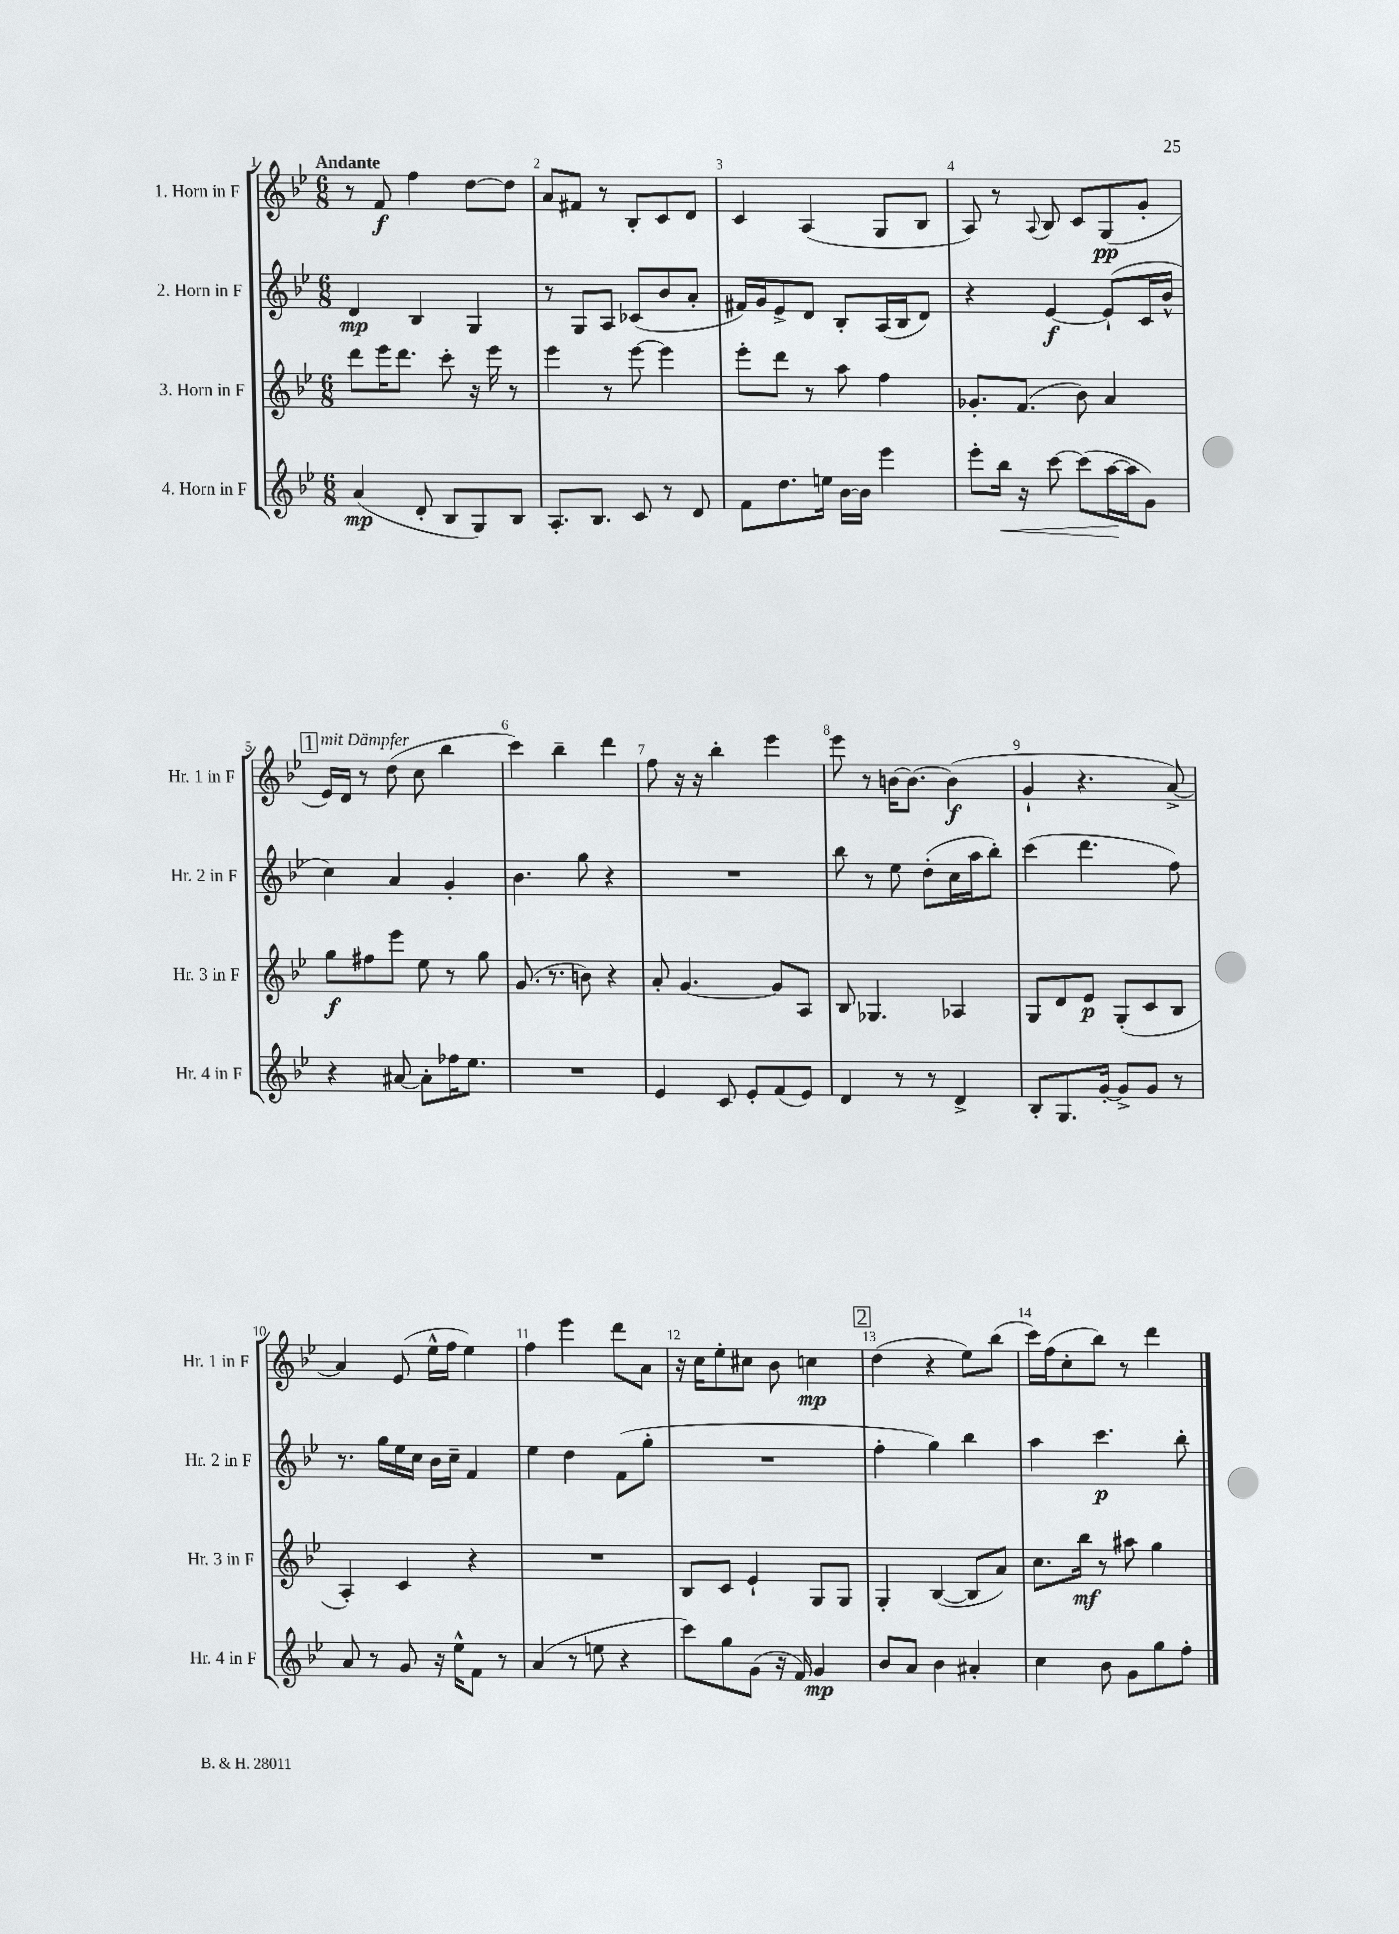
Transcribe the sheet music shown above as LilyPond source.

<<
\new StaffGroup <<
\new Staff = "s0" \with { instrumentName = "1. Horn in F" shortInstrumentName = "Hr. 1 in F" } {
    \clef treble \key bes \major \numericTimeSignature \time 6/8 \tempo "Andante"
    r8 f'8\f f''4 d''8~ d''8 |
    a'8 fis'8 r8 bes8-. c'8 d'8 |
    c'4 a4( g8 bes8 |
    a8) r8 \appoggiatura { a8 } bes8 c'8 g8\pp( g'8-. |
    \mark \markup { \box "1" } ees'16^\markup { \italic "mit Dämpfer" }) d'16 r8 d''8( c''8 bes''4 |
    c'''4) bes''4-- d'''4 |
    f''8 r16 r16 bes''4-. ees'''4 |
    ees'''8 r8 b'16~ b'8.~ b'4\f( |
    g'4-! r4. a'8~->) |
    a'4 ees'8( ees''16-^ f''16 ees''4) |
    f''4 ees'''4 d'''8 a'8 |
    r16 c''16 ees''8-. cis''8 bes'8 c''4\mp |
    \mark \markup { \box "2" } d''4( r4 ees''8) bes''8( |
    c'''16) f''16( c''8-. bes''8) r8 d'''4 \bar "|." |
}
\new Staff = "s1" \with { instrumentName = "2. Horn in F" shortInstrumentName = "Hr. 2 in F" } {
    \clef treble \key bes \major \numericTimeSignature \time 6/8
    d'4\mp bes4 g4 |
    r8 g8 a8 ces'8( bes'8 a'8-. |
    fis'16) g'16 ees'8-> d'8 bes8-. a16( bes16 d'8) |
    r4 ees'4~\f ees'8-!( c'16 bes'16-^ |
    \mark \markup { \box "1" } c''4) a'4 g'4-. |
    bes'4. g''8 r4 |
    R2. |
    bes''8 r8 ees''8 d''8-.( c''16 a''16 bes''8-.) |
    c'''4( d'''4. f''8) |
    r8. g''16 ees''16 c''16 bes'16 c''16-- f'4 |
    ees''4 d''4 f'8( g''8-. |
    R2. |
    \mark \markup { \box "2" } f''4-. g''4) bes''4 |
    a''4 c'''4.\p bes''8-. \bar "|." |
}
\new Staff = "s2" \with { instrumentName = "3. Horn in F" shortInstrumentName = "Hr. 3 in F" } {
    \clef treble \key bes \major \numericTimeSignature \time 6/8
    d'''8 ees'''16 d'''8. c'''8-. r16 ees'''16 r8 |
    ees'''4 r8 ees'''8~ ees'''4 |
    ees'''8-. d'''8 r8 a''8 f''4 |
    ges'8.-. f'8.( bes'8) a'4 |
    \mark \markup { \box "1" } g''8\f fis''8 ees'''8 ees''8 r8 g''8 |
    g'8.( r8. b'8) r4 |
    a'8-. g'4.~ g'8 a8 |
    bes8 ges4. aes4 |
    g8 d'8 ees'8\p g8-.( c'8 bes8 |
    a4-.) c'4 r4 |
    R2. |
    bes8 c'8 ees'4-! g8 g8 |
    \mark \markup { \box "2" } g4-. bes4~( bes8 a'8) |
    c''8. bes''16\mf r8 ais''8 g''4 \bar "|." |
}
\new Staff = "s3" \with { instrumentName = "4. Horn in F" shortInstrumentName = "Hr. 4 in F" } {
    \clef treble \key bes \major \numericTimeSignature \time 6/8
    a'4\mp( d'8-. bes8 g8) bes8 |
    a8.-. bes8. c'8 r8 d'8 |
    f'8 d''8. e''16 bes'16~ bes'16 ees'''4 |
    ees'''8-. bes''16\< r16 c'''8~ c'''8( a''16~\! a''16 g'8) |
    \mark \markup { \box "1" } r4 ais'8~ ais'8-. fes''16 ees''8. |
    R2. |
    ees'4 c'8 ees'8-. f'8( ees'8) |
    d'4 r8 r8 d'4-> |
    bes8-. g8. g'16~-. g'8-> g'8 r8 |
    a'8 r8 g'8 r16 ees''16-^ f'8 r8 |
    a'4( r8 e''8 r4 |
    c'''8) g''8 g'8( r16 f'16) g'4\mp |
    \mark \markup { \box "2" } bes'8 a'8 bes'4 ais'4-. |
    c''4 bes'8 g'8 g''8 f''8-. \bar "|." |
}
>>
>>
\layout { \context { \Score \override BarNumber.break-visibility = ##(#f #t #t) barNumberVisibility = #all-bar-numbers-visible } }
